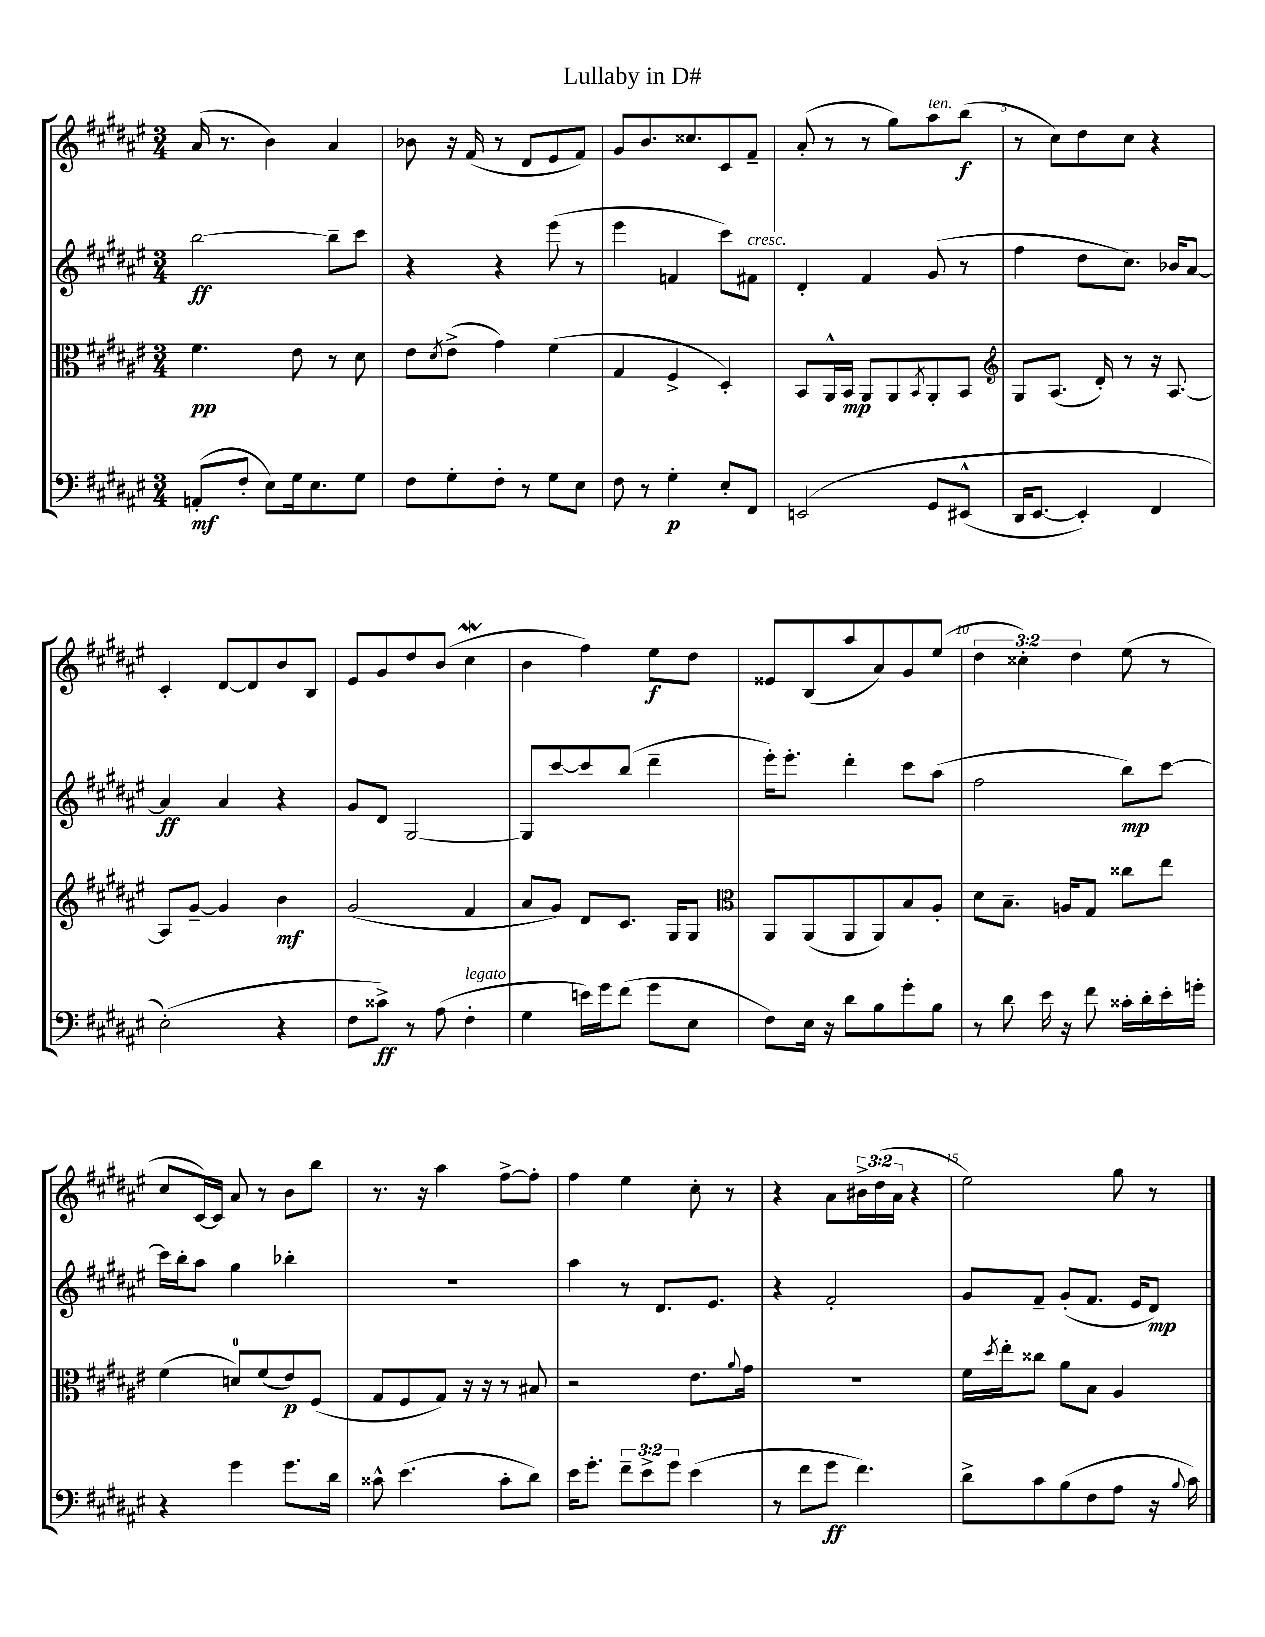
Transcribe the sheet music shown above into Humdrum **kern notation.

**kern	**kern	**kern	**kern
*staff4	*staff3	*staff2	*staff1
*clefF4	*clefC3	*clefG2	*clefG2
*k[f#c#g#d#a#e#]	*k[f#c#g#d#a#e#]	*k[f#c#g#d#a#e#]	*k[f#c#g#d#a#e#]
*M3/4	*M3/4	*M3/4	*M3/4
(8AA'	4.f#	[2bb	(16a#
.	.	.	8.r
8F#'	.	.	.
8E#)	.	.	4b)
16G#	8e#	.	.
8.E#	.	.	.
.	8r	8bb~]	4a#
8G#	8d#	8ccc#	.
=	=	=	=
8F#	8e#	4r	8b-
.	8qd#	.	.
8G#'	(8e#^	.	16r
.	.	.	(16f#
8F#'	4g#)	4r	8r
8r	.	.	8d#
8G#	(4f#	(8eee#	8e#
8E#	.	8r	8f#)
=	=	=	=
8F#	4G#	4eee#	8g#
8r	.	.	8.b
4G#'	4F#^	4f	.
.	.	.	8.cc##
8E#'	4D#')	8ccc#)	8c#
8FF#	.	8f#	8f#~
=	=	=	=
&(2EE	8BB	4d#'	(8a#'
.	16AA#^^	.	8r
.	16BB	.	.
.	8AA#	4f#	8r
.	8AA#	.	8gg#)
.	8qBB	.	.
8GG#	8AA#'	(8g#	8aa#
(8EE#^^	8BB	8r	(8bb
=	=	=	=
*	*clefG2	*	*
16DD#	8G#	4ff#	8r
[8.EE#	.	.	.
.	(8.A#	.	8cc#)
4EE#'])	.	8dd#	8dd#
.	16d#')	.	.
.	8r	8.cc#)	8cc#
4FF#	16r	.	4r
.	[8.A#	16b-	.
.	.	[8a#	.
=	=	=	=
(2E#'&)	8A#]	4a#]	4c#'
.	[8g#~	.	.
.	4g#]	4a#	[8d#
.	.	.	8d#]
4r	4b	4r	8b
.	.	.	8B
=	=	=	=
8F#	(2g#	8g#	8e#
8c##^)	.	8d#	8g#
8r	.	[2G#	8dd#
(8A#	.	.	(8b
4F#'	4f#	.	4cc#
=	=	=	=
4G#	8a#	8G#]	4b
.	8g#)	[8ccc#	.
16e)	8d#	8ccc#]	4ff#)
16g#	.	.	.
(8f#	8.c#	(8bb	.
8g#	.	4ddd#~	8ee#
.	16G#	.	.
8E#	8G#	.	8dd#
=	=	=	=
*	*clefC3	*	*
8F#)	8AA#	16eee#')	8e##
.	.	8.eee#'	.
16E#	(8AA#	.	(8B
16r	.	.	.
8d#	8AA#	4ddd#'	8aa#
8B	8AA#)	.	8a#)
8g#'	8B	8ccc#	8g#
8B	8A#'	(8aa#	(8ee#
=	=	=	=
8r	8d#	2ff#	6dd#
8d#	8.B~	.	.
.	.	.	6cc##')
16e#	.	.	.
16r	16A	.	.
.	.	.	6dd#
8f#	8G#	.	.
16c##'	8cc##	8bb)	(8ee#
16d#'	.	.	.
16e#'	8ee#	[8ccc#	8r
16g'	.	.	.
=	=	=	=
4r	(4f#	16ccc#]	8cc#
.	.	16bb'	.
.	.	8aa#	[16c#)
.	.	.	16c#]
4g#	8d)	4gg#	8a#
.	(8f#	.	8r
8.g#	8e#)	4bb-'	8b
.	(8F#	.	8bb
16d#	.	.	.
=	=	=	=
8c##^^	8G#	2.r	8.r
(4.e#	8F#	.	.
.	.	.	16r
.	8G#)	.	4aa#
.	16r	.	.
.	16r	.	.
8c##'	8r	.	[8ff#^
8d#)	8B#	.	8ff#']
=	=	=	=
16e#	2r	4aa#	4ff#
8.g#'	.	.	.
12f#~	.	8r	4ee#
12e#^	.	.	.
.	.	8.d#	.
12g#	.	.	.
(4e#	8.e#	.	8cc#'
.	.	8.e#	.
.	.	.	8r
.	8qqa#	.	.
.	16g#	.	.
=	=	=	=
8r	2.r	4r	4r
8f#	.	.	.
8g#	.	2f#'	8a#
4.f#)	.	.	24b#^
.	.	.	(24dd#
.	.	.	24a#
.	.	.	4r
=	=	=	=
8d#^	16f#	8g#	2ee#)
.	8qdd#	.	.
.	16ee#'	.	.
8c#	8cc##	8f#~	.
(8B	8a#	(8g#'	.
8F#	8B	8.f#	.
8A#	4A#	.	8gg#
.	.	16e#	.
16r	.	8d#)	8r
8qqB	.	.	.
16c#)	.	.	.
==	==	==	==
*-	*-	*-	*-
